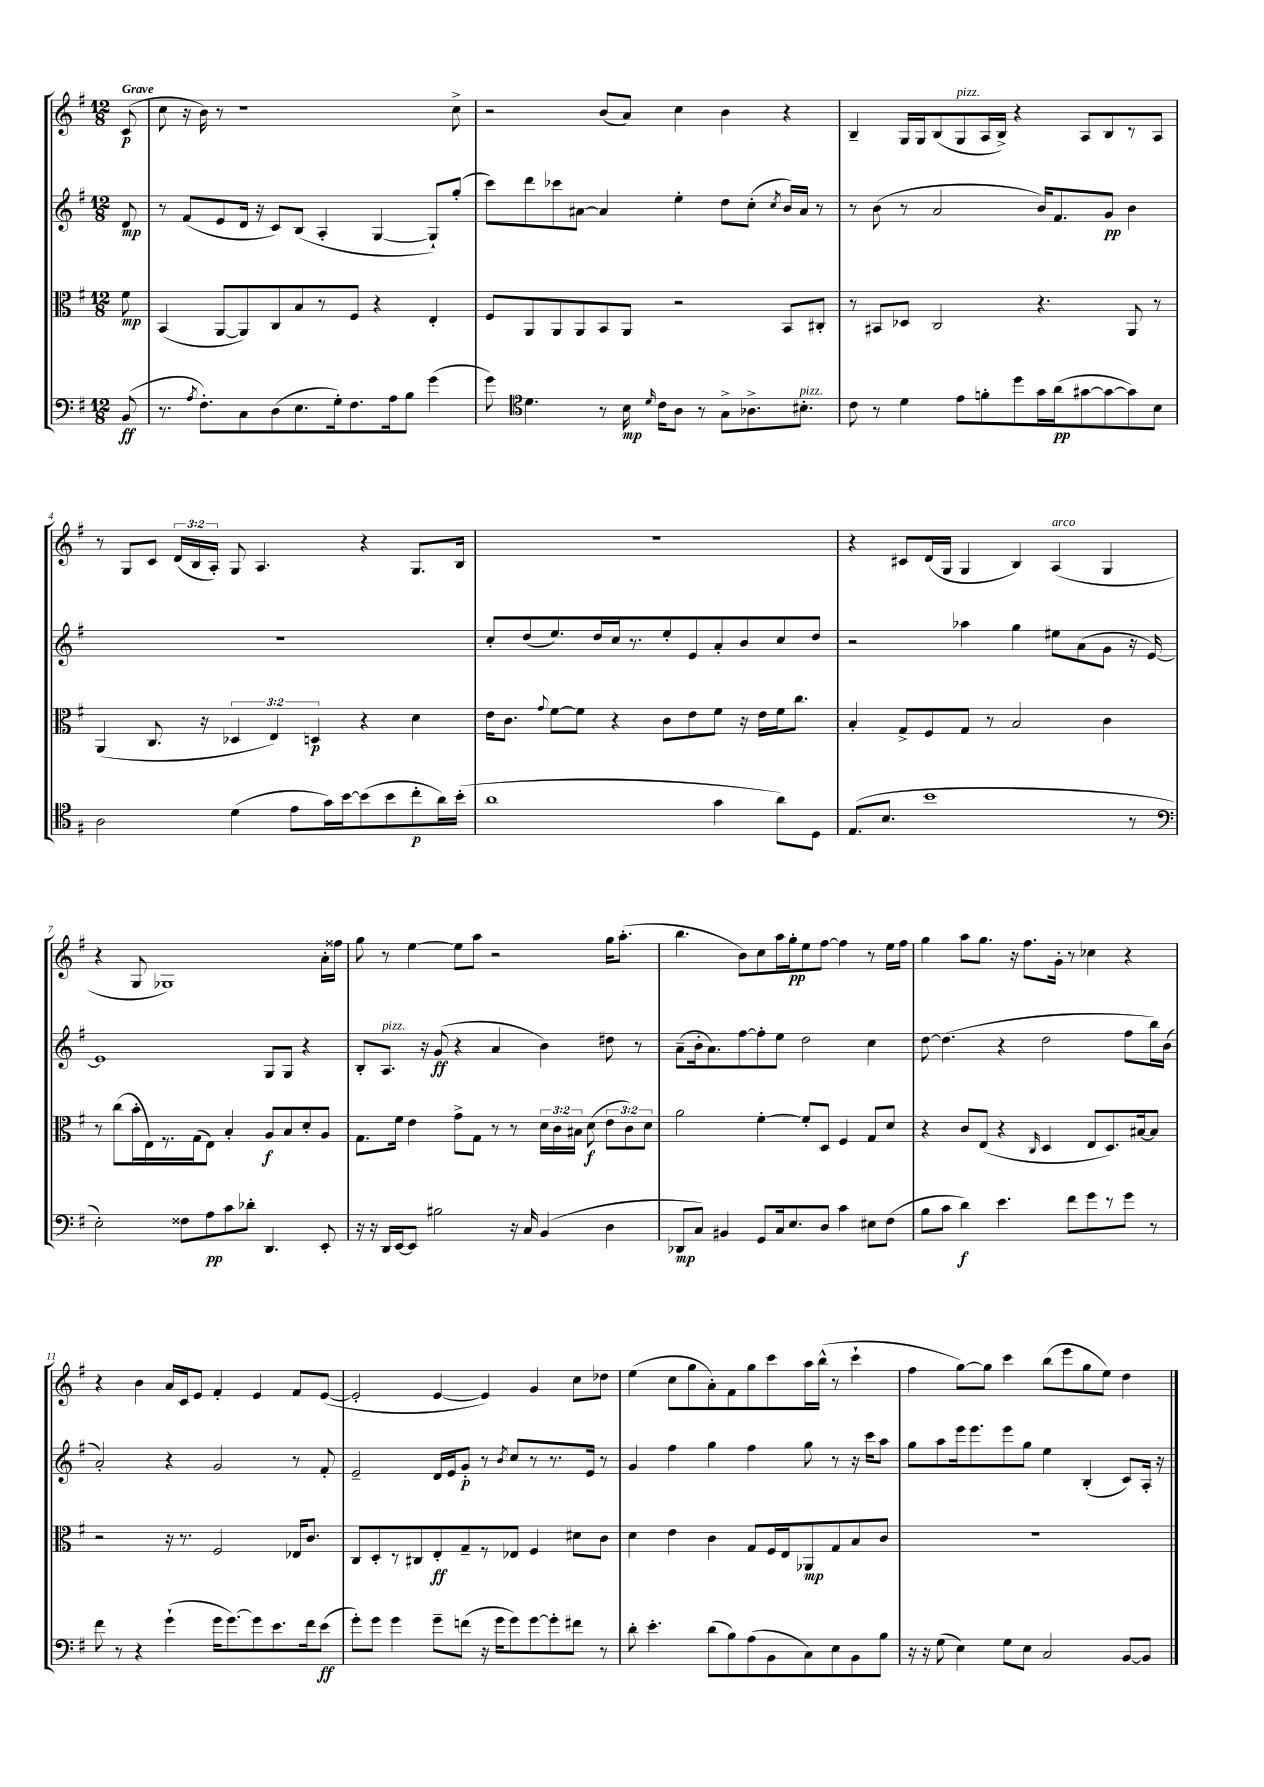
<<
\new StaffGroup <<
\new Staff = "s0" {
    \clef treble \key g \major \numericTimeSignature \time 12/8 \override Staff.TupletNumber.text = #tuplet-number::calc-fraction-text \partial 8 \tempo "Grave"
    \autoBeamOff c'8\p( |
    c''8 r16 b'16) r8 r1 c''8-> |
    r2 b'8[( a'8]) c''4 b'4 r4 |
    b4-- g16[ g16 b8( g8^\markup { \italic "pizz." } a16 b16]->) r4 a8[ b8 r8 a8] |
    r8 g8[ c'8] \tuplet 3/2 { d'16[( b16 a16]-.) } g8 a4. r4 g8.[ b16] |
    R1. |
    r4 cis'8[ d'16( g16] g4 b4) a4^\markup { \italic "arco" }( g4 |
    r4 g8 ges1) a'16[-. fisis''16] |
    g''8 r8 e''4~ e''8[ a''8] r2 g''16[ a''8.]-.( |
    b''4. b'8[) c''8 a''16 g''16-.\pp e''8 fis''8]~ fis''4 r8 e''16[ fis''16] |
    g''4 a''8[ g''8.] r16 fis''8.[ g'16]-. r8 ces''4 r4 |
    r4 b'4 a'16[ c'16 e'8] fis'4-. e'4 fis'8[ e'8]~( |
    e'2-. e'4~ e'4) g'4 c''8[ des''8] |
    e''4( c''8[ g''8 a'8-.) fis'8 g''8 c'''8 a''16 b''16]-^( r8 c'''4-! |
    fis''4 g''8[~) g''8] c'''4 b''8[( e'''8 g''8 e''8]) d''4 \bar "|." |
}
\new Staff = "s1" {
    \clef treble \key g \major \numericTimeSignature \time 12/8 \partial 8
    \autoBeamOff d'8\mp |
    r8 fis'8[( e'8 d'16] r16 c'8[) b8]( a4-. g4~ g8[-!) g''8]-.( |
    c'''8[) d'''8 ces'''8 ais'8]~ ais'4 e''4-. d''8[ c''8]-.( \acciaccatura { c''8 } b'16[) ais'16] r8 |
    r8 b'8( r8 a'2 b'16[) fis'8. g'8]\pp b'4 |
    R1. |
    c''8[-. d''8( e''8.) d''16 c''16 r8. e''8-. e'8 a'8-. b'8 c''8 d''8] |
    r2 aes''4 g''4 eis''8[ a'8( g'8] r16 e'16~) |
    e'1 g8[ g8] r4 |
    b8[-. a8.]^\markup { \italic "pizz." } r16 g'8\ff( r4 a'4 b'4) dis''8 r8 |
    a'8[--( b'16-. a'8.) fis''8~ fis''8-. e''8] d''2 c''4 |
    d''8~ d''4.( r4 d''2 fis''8[ b''16) b'16]( |
    a'2-.) r4 g'2 r8 fis'8-. |
    e'2-- d'16[ e'16 g'8]-.\p r8 \acciaccatura { b'8 } c''8[ r8 r8. e'16] r8 |
    g'4 fis''4 g''4 fis''4 g''8 r8 r16 c'''16[ a''8] |
    g''8[ a''8 e'''16 e'''8. e'''8 g''8] e''4 b4-.( c'8[) a16]-. r16 \bar "|." |
}
\new Staff = "s2" {
    \clef alto \key g \major \numericTimeSignature \time 12/8 \override Staff.TupletNumber.text = #tuplet-number::calc-fraction-text \partial 8
    \autoBeamOff fis'8\mp |
    b,4( a,8[~ a,8) c8 b8 r8 fis8] r4 e4-. |
    fis8[ a,8 a,8 a,8 b,8 a,8] r2 b,8[ cis8]-. |
    r8 bis,8[ des8] c2 r4. a,8 r8 |
    a,4( c8. r16 \tuplet 3/2 { des4 e4) d4\p } r4 d'4 |
    e'16[ c'8.] \appoggiatura { g'8 } fis'8[~ fis'8] r4 c'8[ e'8 fis'8] r16 e'16[ fis'16 c''8.] |
    b4-. g8[-> fis8 g8] r8 b2 c'4 |
    r8 c''8[( b'16-. e16) r8. g16( e8]) b4-. a8[\f b8 d'8-. a8] |
    g8.[ fis'16] e'4 g'8[-> g8] r8 r8 \tuplet 3/2 { d'16[ c'16 bis16] } d'8\f( \tuplet 3/2 { e'8[ c'8) d'8] } |
    a'2 fis'4~-. fis'8[-. d8] fis4 g8[ d'8] |
    r4 c'8[ e8]( r4 \grace { c16 } d4 e8[ d8.) bis16~ bis8] |
    r2 r16 r8. fis2 ees16[ c'8.] |
    c8[ d8-. r8 cis8 e8-.\ff g8-- r8 ees8] fis4 dis'8[ c'8] |
    d'4 e'4 c'4 g8[ fis16 e16 aes,8\mp g8 b8 c'8] |
    R1. \bar "|." |
}
\new Staff = "s3" {
    \clef bass \key g \major \numericTimeSignature \time 12/8 \partial 8
    \autoBeamOff b,8\ff( |
    r8. \acciaccatura { a8 } fis8.[-.) c8 d8( e8. g16-.) fis8. a16 b8] g'4( |
    g'8) \clef tenor d'4. r8 b16\mp \grace { d'16 } c'16[ a8] r8 g8[-> aes8.-> bis8.]-.^\markup { \italic "pizz." } |
    c'8 r8 d'4 e'8[ f'8-. d''8 g'16 a'16\pp( gis'8~ gis'8~ gis'8) b8] |
    a2 d'4( e'8[ g'16) b'16~ b'8( b'8 c''8-.\p a'16) b'16]-.( |
    a'1 g'4 a'8[) d8] |
    e8.[( b8.] b'1 r8 |
    \clef bass e2-.) fisis8[ a8\pp c'8 des'8]-. d,4. e,8-. |
    r16 r16 d,16[ e,16~ e,8] bis2 r16 c16 b,4( d4 |
    des,8[\mp c8]) bis,4 g,8[ c16 e8. d8] c'4 eis8[ fis8]( |
    b8[ c'8] d'4\f) e'4. fis'8[ g'8 r8 g'8] r8 |
    fis'8 r8 r4 g'4-!( g'16[ g'8.~) g'8 e'8. fis'16 e'8]\ff( |
    g'8[-.) g'8] g'4 g'8[-- f'8]( r16 g'16[ g'8) g'8~ g'8-. fis'8] r8 |
    d'8-. e'4.-. d'8[( b8) a8( b,8 c8) e8 b,8 b8] |
    r16 r16 g8( e4) g8[ e8] c2 b,8[~ b,8] \bar "|." |
}
>>
>>
